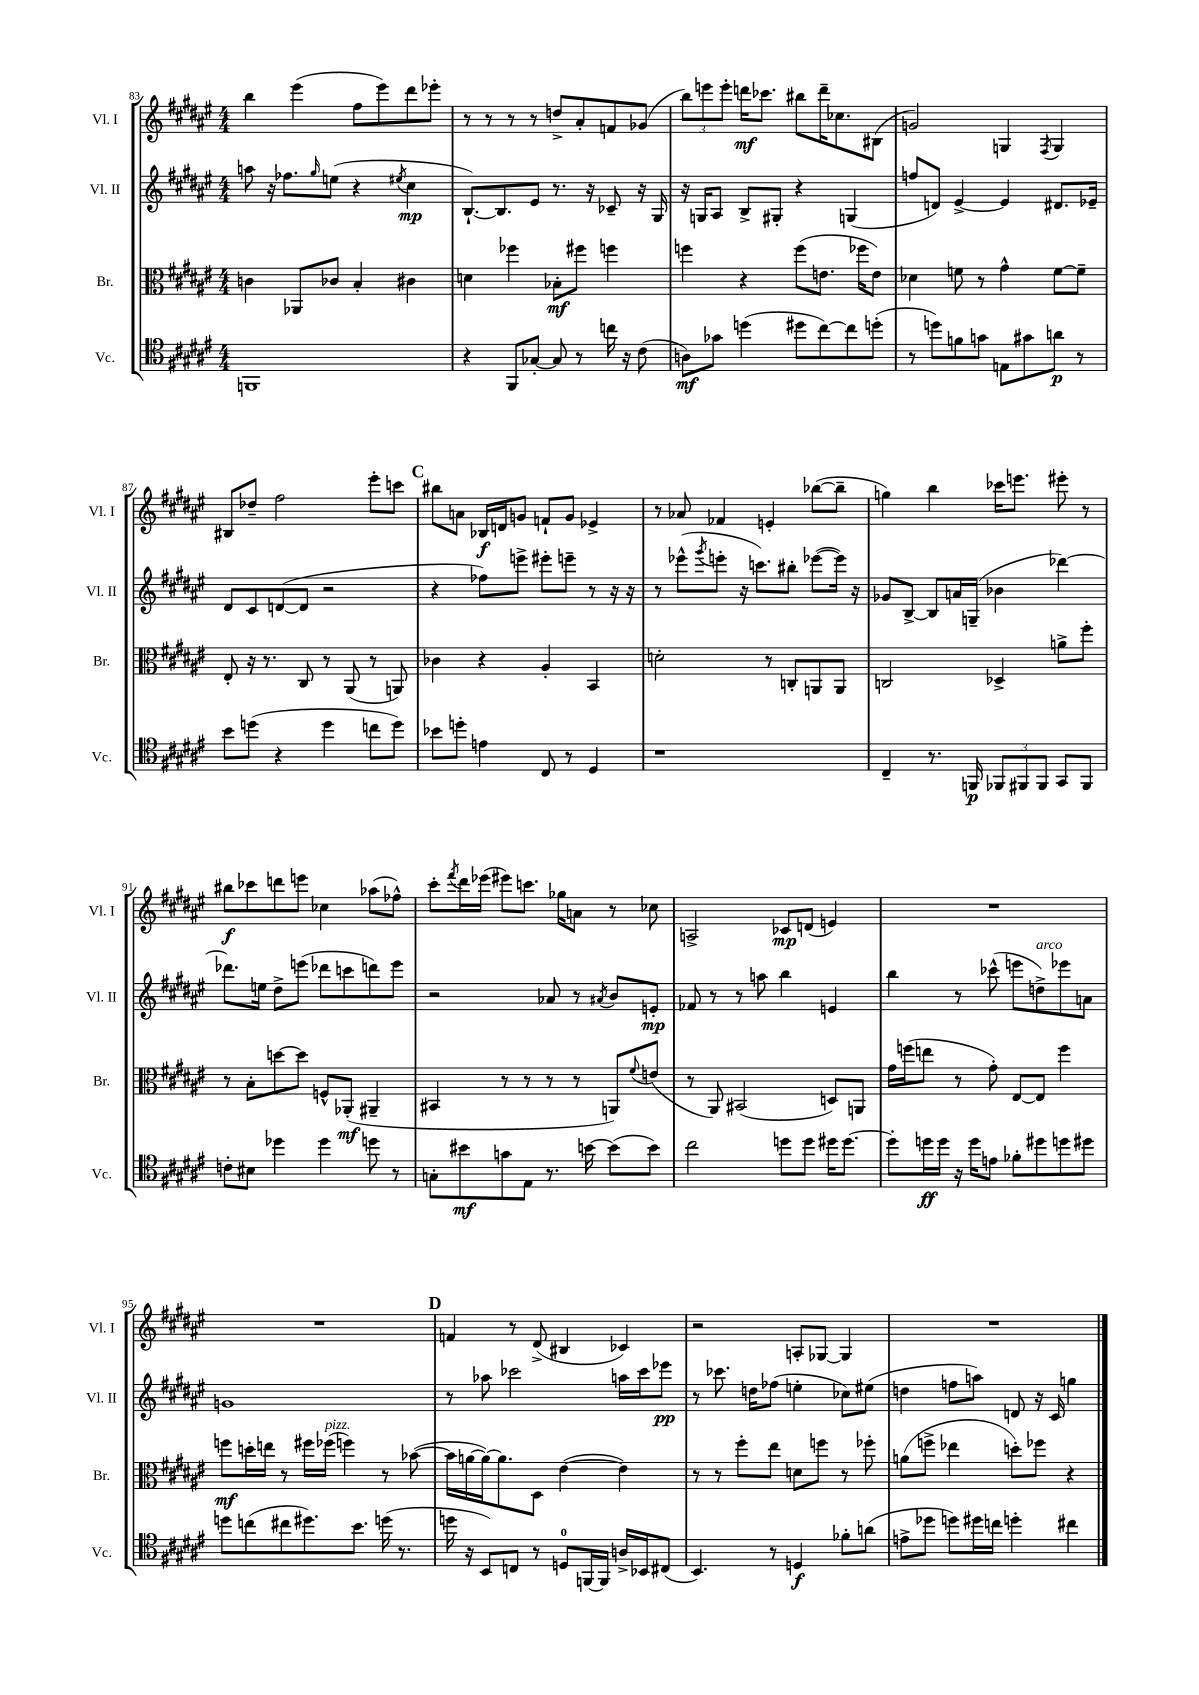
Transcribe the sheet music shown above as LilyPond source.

<<
\new StaffGroup <<
\new Staff = "s0" \with { instrumentName = "Vl. I" shortInstrumentName = "Vl. I" } {
    \clef treble \key fis \major \numericTimeSignature \time 4/4
    b''4 eis'''4( fis''8 eis'''8) dis'''8 ees'''8-. |
    r8 r8 r8 r8 d''8-> ais'8-. f'8 ges'8( |
    \tuplet 3/2 { b''8) e'''8 e'''8-. } d'''16\mf ces'''8. bis''8 d'''16-- ces''8. bis8( |
    g'2) g4 \acciaccatura { fis8 } g4 |
    bis8 des''8-- fis''2 eis'''8-. c'''8 |
    \mark \markup { \bold "C" } bis''8 a'8 bes16\f d'16 g'8 f'8-! g'8 ees'4-> |
    r8 aes'8 fes'4 e'4-. bes''8~( bes''8-- |
    g''4) b''4 ces'''16 e'''8. eis'''8-. r8 |
    bis''8\f ces'''8 d'''8 e'''8 ces''4 aes''8( fes''8-^) |
    cis'''8-. \acciaccatura { fis'''8 } dis'''16 ees'''16( eis'''8) c'''8. ges''16 a'8 r8 ces''8 |
    a2-> ces'8\mp d'8( e'4) |
    R1 |
    R1 |
    \mark \markup { \bold "D" } f'4 r8 dis'8->( bis4 ces'4) |
    r2 a8-. ges8~ ges4 |
    R1 \bar "|." |
}
\new Staff = "s1" \with { instrumentName = "Vl. II" shortInstrumentName = "Vl. II" } {
    \clef treble \key fis \major \numericTimeSignature \time 4/4
    a''8 r16 fes''8. \grace { gis''16 } e''8( r4 \acciaccatura { eis''8 } cis''4\mp |
    b8.~-!) b8. eis'8 r8. r16 ces'8-- r16 gis16 |
    r16 g16 ais8 b8-> gis8-. r4 g4( |
    f''8 d'8) eis'4~-> eis'4 dis'8. ees'16-- |
    dis'8 cis'8 d'8~( d'8 r2 |
    \mark \markup { \bold "C" } r4 fes''8) e'''8-> eis'''8-. e'''8-- r8 r16 r16 |
    r8 ees'''8-^( \acciaccatura { gis'''8 } e'''8-. r16 c'''8.) bis''8-. ees'''8~( ees'''16) r16 |
    ges'8 b8~-> b8 a'16 g16--( bes'4 des'''4~) |
    des'''8. e''16 dis''8-> e'''8( des'''8 c'''8 d'''8) e'''8 |
    r2 aes'8 r8 \acciaccatura { ais'8 } b'8 e'8-.\mp |
    fes'8 r8 r8 a''8 b''4 e'4 |
    b''4 r8 ces'''8-^( e'''8 d''8->^\markup { \italic "arco" }) ees'''8 a'8 |
    g'1 |
    \mark \markup { \bold "D" } r8 aes''8 ces'''2 a''16 ces'''16 ees'''8\pp |
    r8 ces'''8. d''16 fes''8( e''4-. ces''8) eis''8( |
    d''4 f''8 a''8) d'8 r16 cis'16 g''4 \bar "|." |
}
\new Staff = "s2" \with { instrumentName = "Br." shortInstrumentName = "Br." } {
    \clef alto \key fis \major \numericTimeSignature \time 4/4
    c'4 aes,8 ces'8 b4-. cis'4 |
    d'4 fes''4 bes8-.\mf fis''8 f''4 |
    f''4 r4 f''8( e'8. fes''16 e'8) |
    des'4 f'8 r8 gis'4-^ f'8~ f'8-- |
    eis8-. r16 r8. cis8 r8 ais,8( r8 a,8) |
    \mark \markup { \bold "C" } ces'4 r4 ais4-. b,4 |
    d'2-. r8 c8-. a,8 a,8 |
    c2 des4-> a'8-> fis''8-. |
    r8 b8-. d''8~ d''8 f8-^ aes,8-.\mf( ais,4-- |
    bis,4 r8 r8 r8 r8 a,8) \appoggiatura { fis'8 } e'8( |
    r8 ais,8) bis,2( d8) a,8 |
    gis'16 f''16( e''8 r8 gis'8-.) eis8~ eis8 f''4 |
    f''8\mf d''16-. e''16 r8 fis''16 fes''16^\markup { \italic "pizz." }( f''4) r8 bes'8~( |
    \mark \markup { \bold "D" } bes'16 a'16~ a'16~) a'8. dis8 eis'4~( eis'4) |
    r8 r8 fis''8-. eis''8 d'8 f''8 r8 fes''8-. |
    a'8( f''8-> ees''4 d''8-.) fes''8 r4 \bar "|." |
}
\new Staff = "s3" \with { instrumentName = "Vc." shortInstrumentName = "Vc." } {
    \clef tenor \key fis \major \numericTimeSignature \time 4/4
    f,1 |
    r4 fis,8 ges8~-. ges8 r8 c''16 r16 cis'8( |
    a8\mf) ges'8 d''4( dis''8 cis''8~) cis''8 d''8-.( |
    r8 d''8) f'8 g'8 e8 gis'8 a'8\p r8 |
    b'8 d''8( r4 d''4 c''8 d''8) |
    \mark \markup { \bold "C" } bes'8 d''8-. e'4 cis8 r8 dis4 |
    r1 |
    cis4-- r8. f,16\p \tuplet 3/2 { fes,8 fis,8 fis,8 } gis,8 fis,8 |
    c'8-. bis8 des''4 des''4 d''8 r8 |
    g8-. bis'8\mf g'8 eis8 r8. b'16~ b'8( b'8) |
    cis''2 d''8 d''8 dis''16 dis''8.~ |
    dis''8-. d''16\ff d''16 r16 d''16 e'8 fes'8-. dis''8 d''8 dis''8 |
    d''8 c''8( cis''8 dis''8.) b'8. d''16( r8. |
    \mark \markup { \bold "D" } d''16 r16 b,8) c8 r8 d8-0 f,16~ f,16 a16-> bes,16 cis8( |
    b,4.) r8 d4\f fes'8-. a'8( |
    e'8-> des''8 d''8) dis''16 c''16 d''4-. cis''4 \bar "|." |
}
>>
>>
\layout { \context { \Score currentBarNumber = #83 } }
